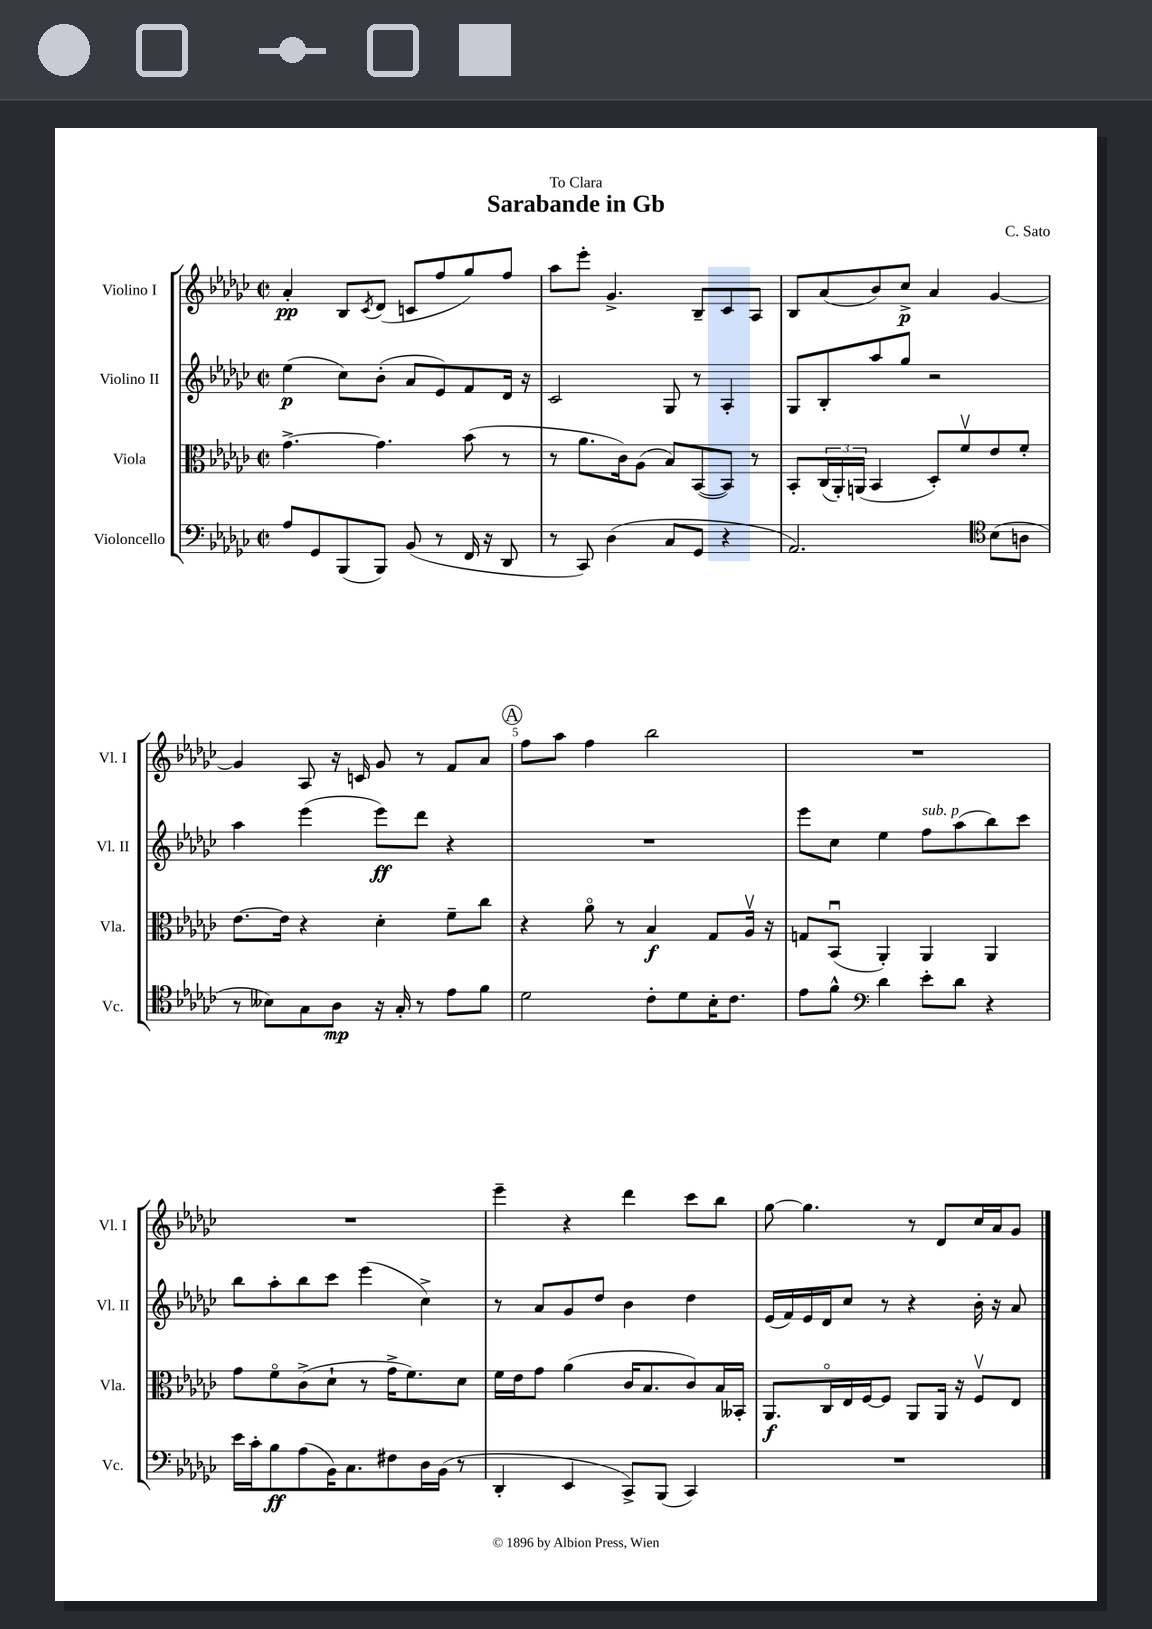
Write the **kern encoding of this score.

**kern	**kern	**kern	**kern
*staff4	*staff3	*staff2	*staff1
*clefF4	*clefC3	*clefG2	*clefG2
*k[b-e-a-d-g-c-]	*k[b-e-a-d-g-c-]	*k[b-e-a-d-g-c-]	*k[b-e-a-d-g-c-]
*M2/2	*M2/2	*M2/2	*M2/2
*met(c|)	*met(c|)	*met(c|)	*met(c|)
8A-	[4.g-^	(4ee-	4a-'
8GG-	.	.	.
(8BBB-	.	8cc-)	8B-
.	.	.	8qc-
8BBB-)	4.g-]	(8b-'	(8d-
(8BB-	.	8a-	8c
8r	.	8e-)	8ff
16FF	(8b-	8f	8gg-)
16r	.	.	.
8DD-	8r	16d-	8ff
.	.	16r	.
=	=	=	=
8r	8r	2c-	8aa-
8CC-)	8.a-	.	8eee-'
(4D-	.	.	4.g-^
.	16c-)	.	.
.	(8A-	.	.
8C-	8B-)	8G-	.
8GG-	([8BB-	8r	8B-~
4r	8BB-])	4A-'	8c-
.	8r	.	8A-
=	=	=	=
2.AA-)	8BB-'	8G-	8B-
.	(24C-	8B-'	(8a-
.	24AA-')	.	.
.	(24AA	.	.
.	4BB-	8aa-	8b-)
.	.	8gg-	8cc-^
.	8D-')	2r	4a-
.	8fv	.	.
*clefC4	*	*	*
(8B-	8e-	.	[4g-
8A	8f'	.	.
=	=	=	=
8r	[8.e-	4aa-	4g-]
8B--)	.	.	.
.	16e-]	.	.
8G-	4r	(4eee-	8A-
8A-	.	.	16r
.	.	.	16c
16r	4d-'	8eee-)	8g-
16G-'	.	.	.
8r	.	8ddd-	8r
8e-	8f~	4r	8f
8f	8cc-	.	8a-
=	=	=	=
2d-	4r	1r	8ff
.	.	.	8aa-
.	8a-o	.	4ff
.	8r	.	.
8c-'	4B-	.	2bb-
8d-	.	.	.
16B-'	8G-	.	.
8.c-	.	.	.
.	16A-v	.	.
.	16r	.	.
=	=	=	=
8e-	8G	8eee-	1r
8f^^	(8BB-u	8cc-	.
*clefF4	*	*	*
4d-	4AA-')	4ee-	.
8e-'	4AA-	8ff	.
8d-	.	(8aa-	.
4r	4AA-	8bb-)	.
.	.	8ccc-	.
=	=	=	=
16e-	8g-	8bb-	1r
16c-'	.	.	.
8B-	8fo	8aa-'	.
(8A-	(8c-^	8bb-	.
16BB-)	8d-`	8ccc-	.
8.C-	.	.	.
.	8r	(4eee-	.
8F#	16g-^	.	.
.	8.f)	.	.
16D-	.	4cc-^)	.
(16BB-	.	.	.
8r	8d-	.	.
=	=	=	=
4DD-'	16f	8r	4eee-~
.	16e-	.	.
.	8g-	8a-	.
4EE-	(4a-	8g-	4r
.	.	8dd-	.
8CC-^)	16c-	4b-	4ddd-
.	8.B-	.	.
(8BBB-	.	.	.
4CC-)	8c-)	4dd-	8ccc-
.	16B-	.	8bb-
.	16BB--'	.	.
=	=	=	=
1r	8.AA-	(16e-	[8gg-
.	.	16f)	.
.	.	16e-	4.gg-]
.	16C-o	16d-	.
.	16E-	8cc-	.
.	[16F	.	.
.	8F]	8r	.
.	8AA-	4r	8r
.	16AA-	.	8d-
.	16r	.	.
.	8Fv	16b-'	16cc-
.	.	16r	16a-
.	8E-	8a-	8g-
==	==	==	==
*-	*-	*-	*-
